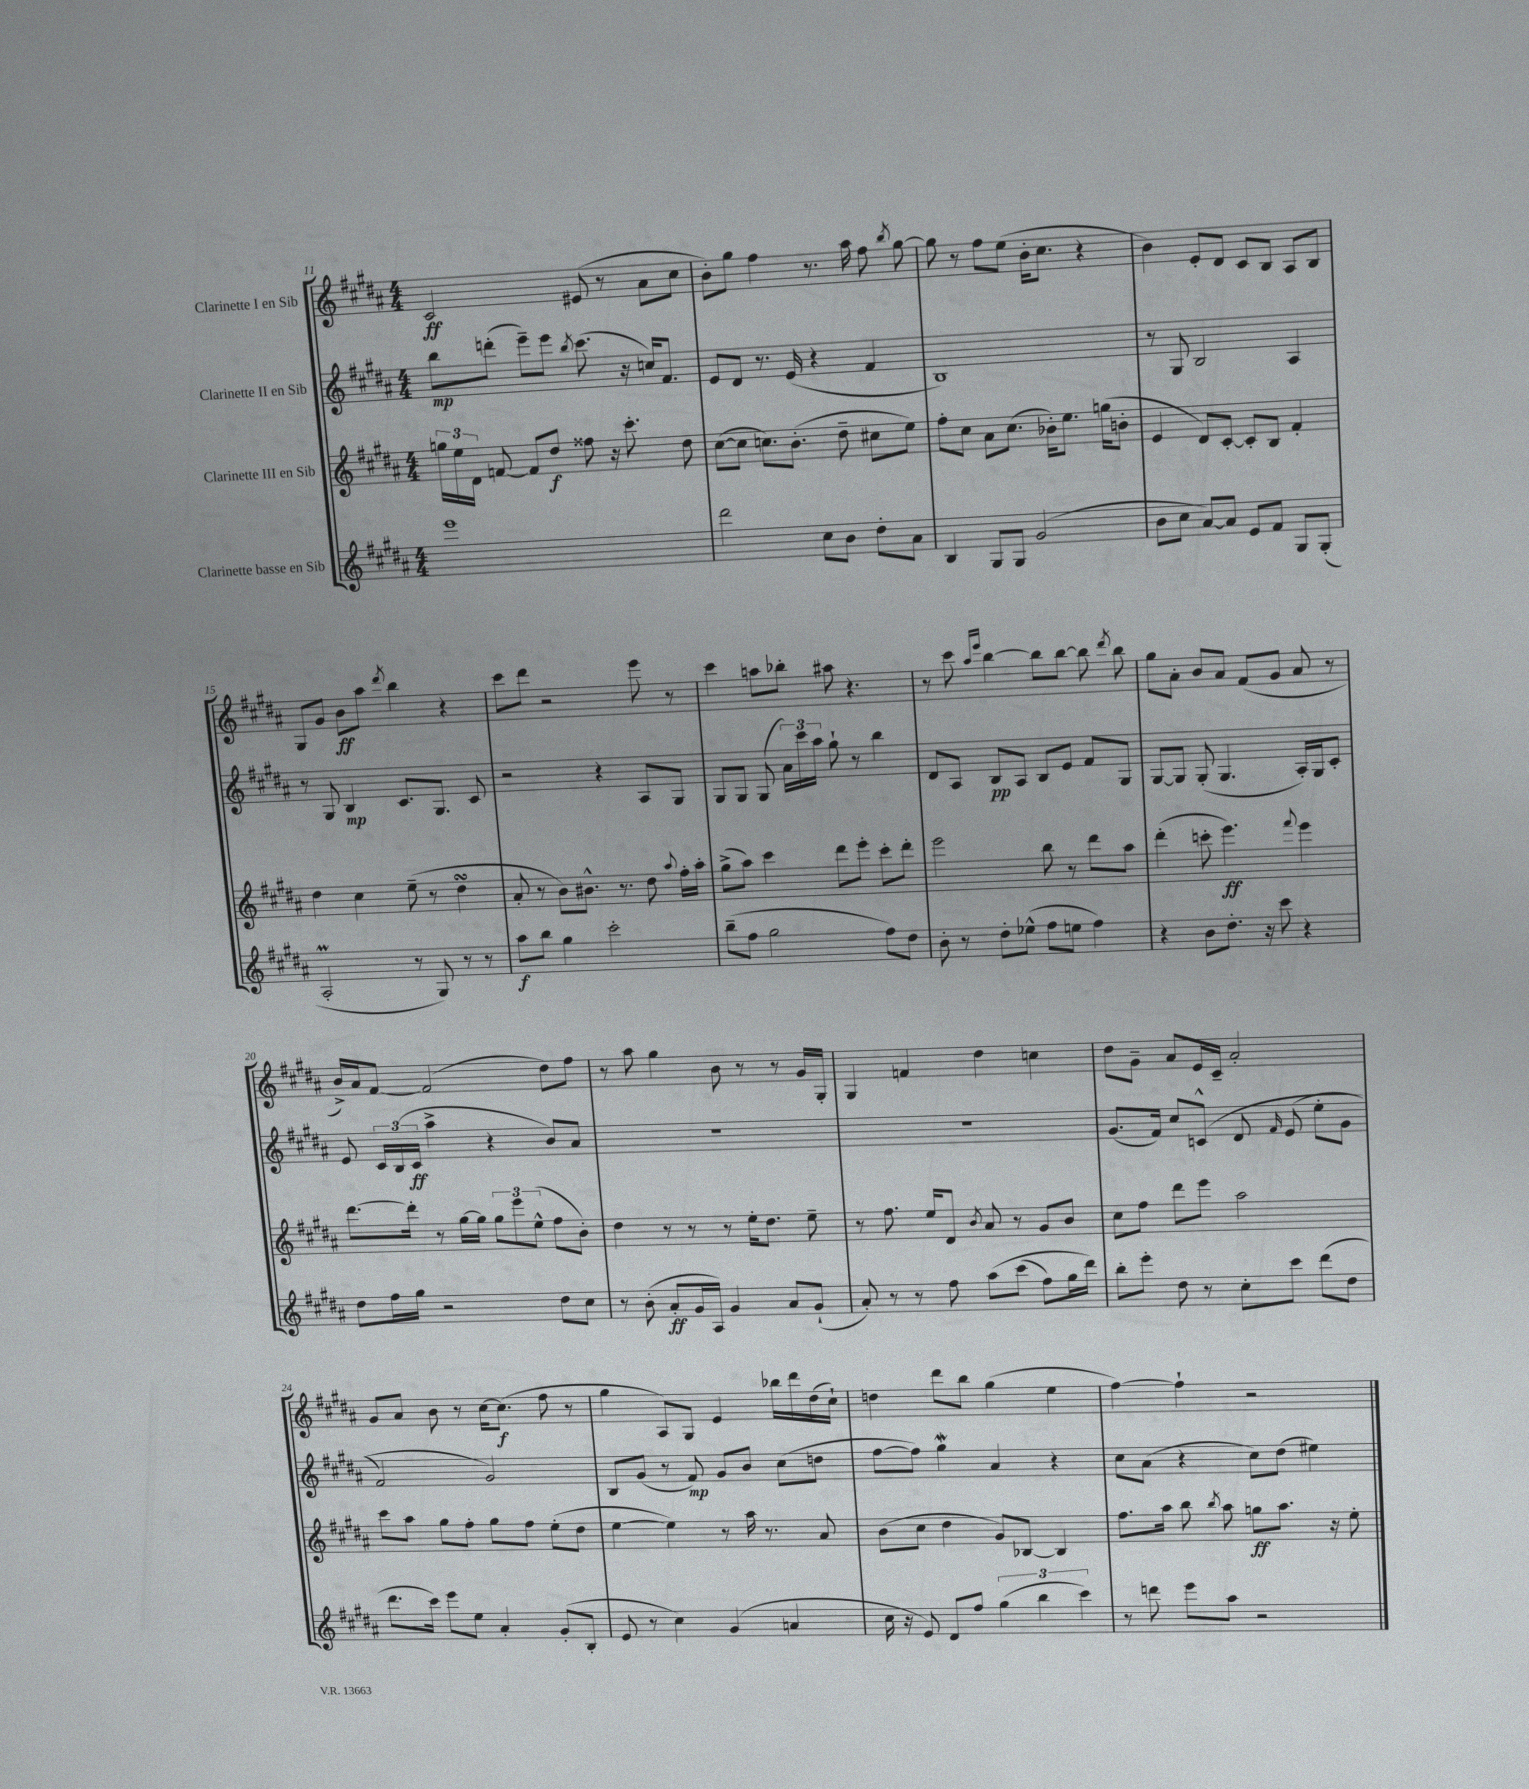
<<
\new StaffGroup <<
\new Staff = "s0" \with { instrumentName = "Clarinette I en Sib" } {
    \clef treble \key b \major \numericTimeSignature \time 4/4
    \autoBeamOff cis'2\ff eis'8( r8 ais'8[ cis''8] |
    b'8[-.) gis''8] fis''4 r8. ais''16 fis''8 \acciaccatura { b''8 } gis''8~ |
    gis''8 r8 fis''8[ e''8]( b'16[-. cis''8.] r4 |
    b'4) e'8[-. dis'8] cis'8[ b8] ais8[ b8] |
    gis8[ gis'8] b'8[\ff ais''8] \acciaccatura { dis'''8 } b''4 r4 |
    cis'''8[ dis'''8] r2 e'''8 r8 |
    cis'''4 a''8[ bes''8]-. ais''8 r4. |
    r8 cis'''8 \grace { ais''16[ e'''16] } b''4~ b''8[ b''8]~ b''8 \acciaccatura { dis'''8 } b''8 |
    gis''8[ ais'8]-. b'8[ ais'8] fis'8[( gis'8] ais'8 r8 |
    b'16[->) ais'16 fis'8]~ fis'2( dis''8[) fis''8] |
    r8 ais''8 gis''4 b'8 r8 r8 gis'16[ gis16]-. |
    gis4 f'4 dis''4 c''4 |
    dis''8[ gis'8]-- ais'8[ e'16 cis'16]-- ais'2-. |
    gis'8[ ais'8] b'8 r8 cis''16[~ cis''8.]\f( fis''8 r8 |
    gis''4 ais8[) gis8] e'4 bes''16[ dis'''16 dis''16( cis''16]-!) |
    d''4 dis'''8[ b''8] gis''4( e''4 |
    fis''4~) fis''4-! r2 \bar "|." |
}
\new Staff = "s1" \with { instrumentName = "Clarinette II en Sib" } {
    \clef treble \key b \major \numericTimeSignature \time 4/4
    \autoBeamOff b''8[\mp d'''8]-.( e'''8[--) e'''8] \acciaccatura { b''8 } cis'''8.( r16 c''16[) fis'8.] |
    e'8[ dis'8] r8. e'16( r4 fis'4 |
    b1) |
    r8 gis8 b2 ais4 |
    r8 gis8 b4\mp cis'8.[ gis8.] cis'8 |
    r2 r4 ais8[ gis8] |
    gis8[ gis8] gis8( \tuplet 3/2 { ais'16[) cis'''16 ais''16] } gis''8-! r8 b''4 |
    dis'8[ ais8] b8[\pp ais8] b8[ e'8] fis'8[ gis8] |
    gis8[~ gis8] gis8-.( gis4. ais16[-.) gis16 cis'8]-. |
    e'8 \tuplet 3/2 { cis'16[ b16( cis'16]\ff } ais''4-> r4 b'8[) ais'8] |
    R1 |
    R1 |
    gis'8.[( fis'16]) cis''8[ c'8]-^\( dis'8 \grace { fis'16 } e'8( e''8[-. gis'8] |
    fis'2) gis'2\) |
    b8[ gis'8]( r8 fis'8\mp) gis'8[ b'8] cis''8[( d''8] |
    fis''8[~ fis''8]) gis''4\mordent ais'4 r4 |
    cis''8[ ais'8]( r4 cis''8[) dis''8]( eis''4) \bar "|." |
}
\new Staff = "s2" \with { instrumentName = "Clarinette III en Sib" } {
    \clef treble \key b \major \numericTimeSignature \time 4/4
    \autoBeamOff \tuplet 3/2 { g''16[ e''16 dis'16] } f'8~ f'8[ dis''8]\f fisis''8 r16 cis'''8.-. dis''8 |
    cis''8[~( cis''8] c''8.[) b'8.]-.( dis''8-- cis''8[ e''8]) |
    fis''8[-. cis''8] ais'8[ cis''8.]( bes'16[-.) e''8.] g''16[( b'8]-. |
    e'4 dis'8[) cis'8]~-. cis'8[-. b8] fis'4-. |
    dis''4 cis''4 e''8--( r8 dis''4\turn |
    ais'8-. r8 b'8[) bis'8.]-^ r8. dis''8 \appoggiatura { ais''8 } fis''16[-. ais''16]-. |
    gis''8[->( ais''8]) cis'''4 dis'''8[ e'''8]-. cis'''8[-. dis'''8]-. |
    e'''2 b''8 r8 dis'''8[ ais''8] |
    dis'''4-.( c'''8-. e'''4.\ff) \appoggiatura { fis'''8 } e'''4 |
    dis'''8.[~ dis'''16]-. r8 gis''16[~ gis''16] \tuplet 3/2 { gis''8[ e'''8 e''8]-^( } fis''8[ b'8]-.) |
    dis''4 r8 r8 r8 e''16[-. dis''8.] e''8-- |
    r8 fis''8. e''16[ dis'8] \acciaccatura { b'8 } ais'8 r8 gis'8[ b'8] |
    cis''8[ fis''8] dis'''8[ e'''8] ais''2 |
    cis'''8[ ais''8] gis''8[ fis''8]-. gis''8[ fis''8] e''8[-.( dis''8] |
    e''4~ e''4) r8 ais''16 r8. ais'8 |
    b'8[( cis''8] dis''4 gis'8[) bes8]~ bes4 |
    fis''8.[ ais''16] b''8 \acciaccatura { b''8 } ais''8 g''8[\ff ais''8.] r16 e''8-. \bar "|." |
}
\new Staff = "s3" \with { instrumentName = "Clarinette basse en Sib" } {
    \clef treble \key b \major \numericTimeSignature \time 4/4
    \autoBeamOff e'''1 |
    dis'''2 cis''8[ b'8] dis''8[-. ais'8] |
    b4 gis8[ gis8] gis'2( |
    b'8[ cis''8] ais'8[~) ais'8] e'8[ fis'8] gis8[ gis8]-.( |
    ais2-.\prall r8 gis8) r8 r8 |
    ais''8[\f b''8] gis''4 cis'''2-. |
    b''8[--( fis''8] gis''2 fis''8[) dis''8] |
    b'8-. r8 dis''8[-. ees''8]-^( fis''8[ e''8] fis''4) |
    r4 b'8[ dis''8.]-. r16 cis'''8 r4 |
    dis''8[ fis''16 gis''16] r2 dis''8[ cis''8] |
    r8 b'8-.( ais'8[-.\ff gis'16 ais16]) gis'4 ais'8[ gis'8]-!( |
    ais'8-.) r8 r8 fis''8 ais''8[\( cis'''8]( fis''8[) gis''16 dis'''16]\) |
    b''8[-. e'''8]-. dis''8 r8 cis''8[-. cis'''8] dis'''8[( dis''8] |
    dis'''8.[ cis'''16]) e'''8[ e''8] ais'4-. gis'8[-.( b8]-. |
    e'8 r8 cis''4) gis'4( a'4 |
    cis''16 r16 e'8) dis'8[ fis''8] \tuplet 3/2 { gis''4( b''4 cis'''4) } |
    r8 d'''8 e'''8[ ais''8] r2 \bar "|." |
}
>>
>>
\layout { \context { \Score currentBarNumber = #11 } }
